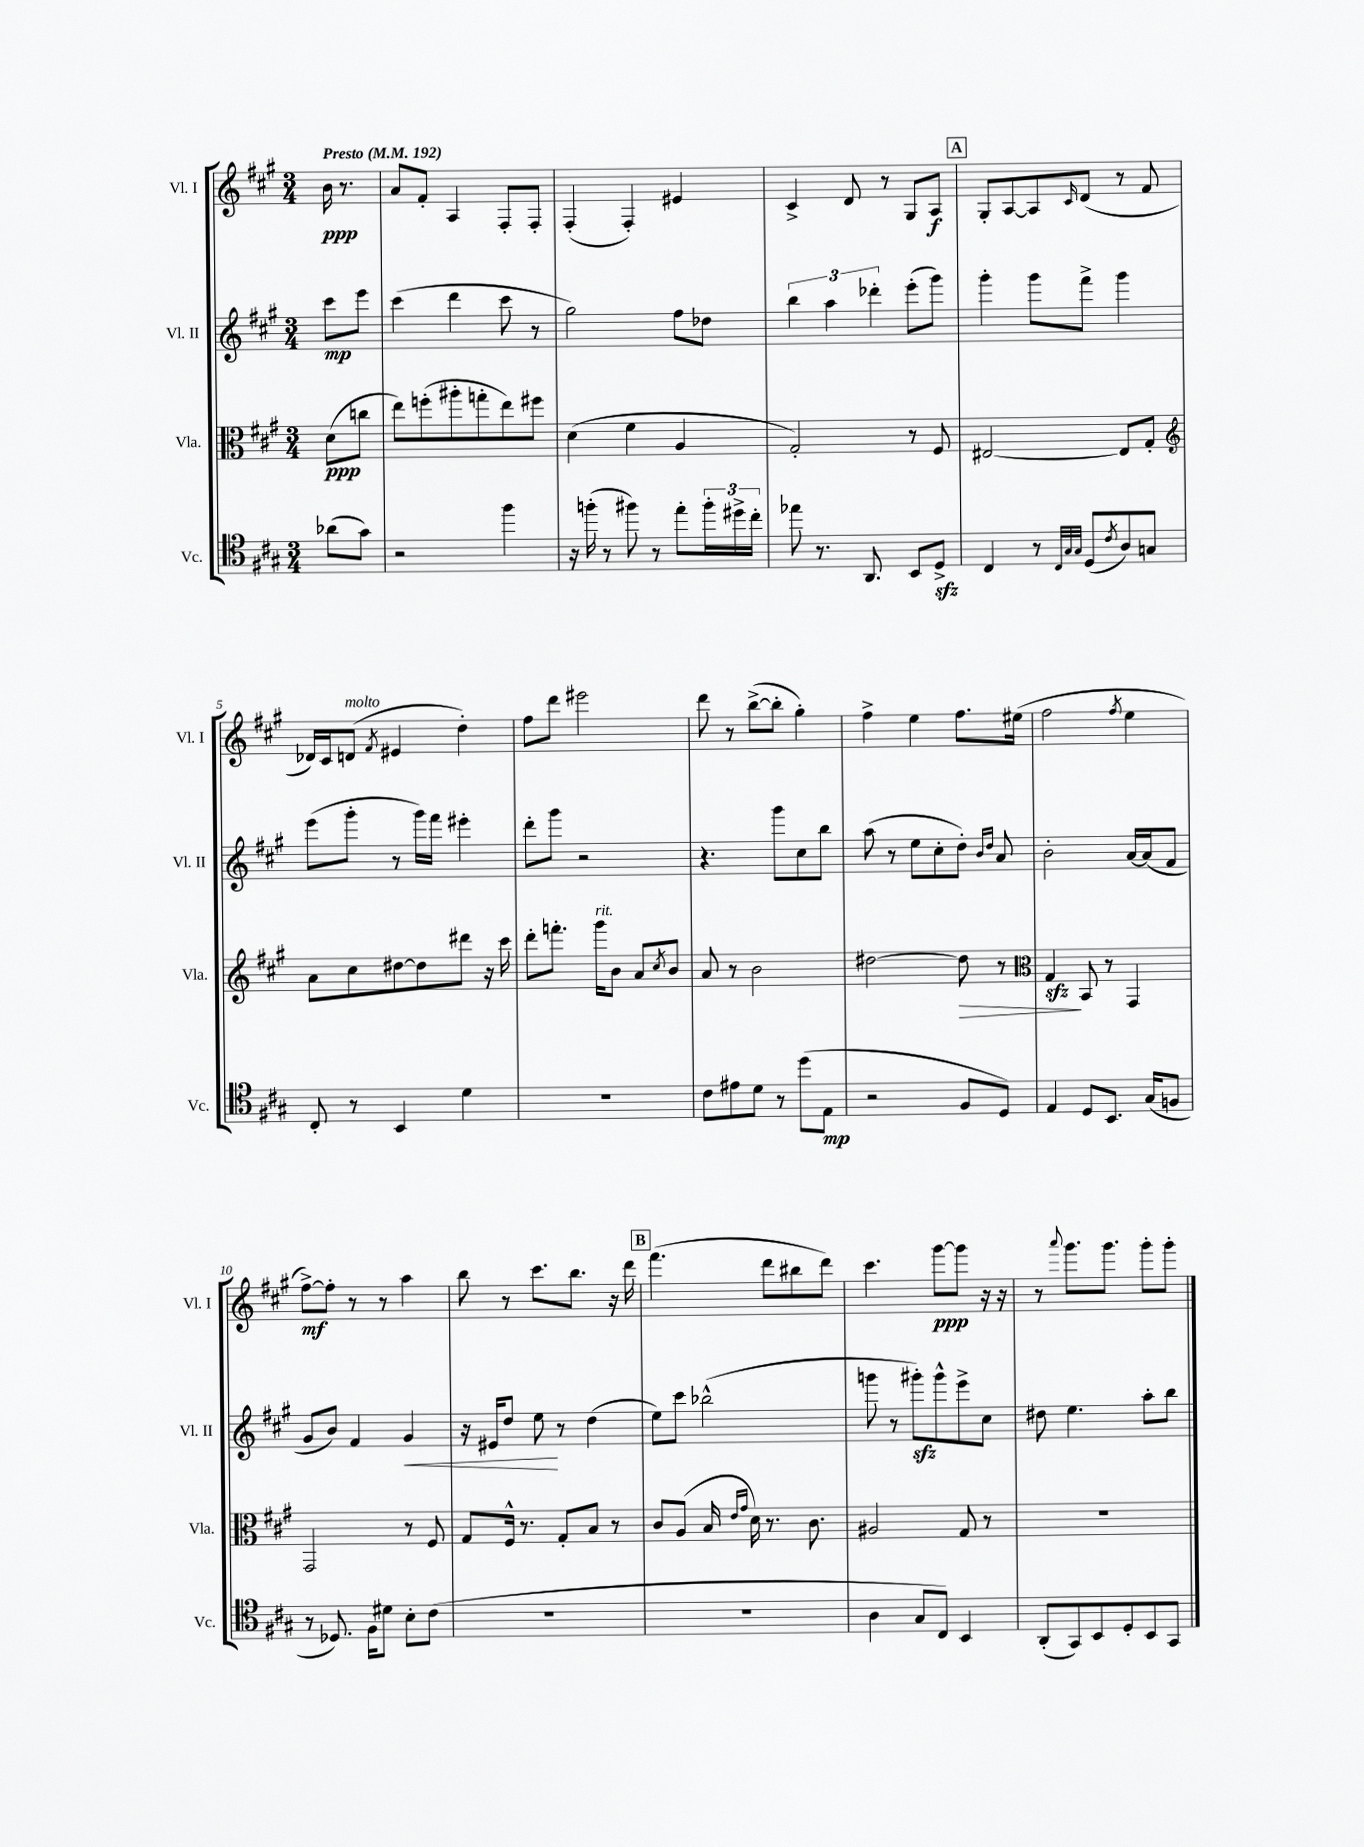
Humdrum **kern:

**kern	**kern	**kern	**kern
*staff4	*staff3	*staff2	*staff1
*clefC4	*clefC3	*clefG2	*clefG2
*k[f#c#g#]	*k[f#c#g#]	*k[f#c#g#]	*k[f#c#g#]
*M3/4	*M3/4	*M3/4	*M3/4
*MM192	*MM192	*MM192	*MM192
(8a-	(8d	8ccc#	16b
.	.	.	8.r
8g#)	8cc	8eee	.
=	=	=	=
2r	8ee)	(4ccc#	8a
.	(8ff'	.	8f#'
.	8aa#'	4ddd	4A
.	8gg'	.	.
4ff#	8ee)	8ccc#	8F#'
.	8ff#	8r	8F#'
=	=	=	=
16r	(4d	2gg#)	(4F#'
(16ff'	.	.	.
8r	.	.	.
8ff#)	4f#	.	4F#')
8r	.	.	.
8ee'	4A	8ff#	4e#
24ff#'	.	8dd-	.
24dd#^	.	.	.
24cc#'	.	.	.
=	=	=	=
8ee-	2G#')	6bb	4c#^
8.r	.	.	.
.	.	6aa	.
.	.	.	8d
8.AA	.	.	.
.	.	6ddd-'	.
.	.	.	8r
8BB	8r	(8eee'	8G#
8D^	8F#	8ggg#)	8A
=	=	=	=
4C#	[2E#	4ggg#'	8G#'
.	.	.	[8A
8r	.	8ggg#	8A]
32qqC#	.	.	.
32qqG#	.	.	.
32qqG#	.	.	16qqc#
(8D	.	8fff#^	(8d
8qc#	.	.	.
8A)	8E#]	4ggg#	8r
8G	8G#'	.	8f#
=	=	=	=
*	*clefG2	*	*
8C#'	8a	(8eee	16d-)
.	.	.	16c#
8r	8cc#	8ggg#'	(8d
.	.	.	8qf#
4BB	[8dd#	8r	4e#
.	8dd#]	16ggg#)	.
.	.	16fff#	.
4d	8ddd#	4eee#'	4dd')
.	16r	.	.
.	16ccc#	.	.
=	=	=	=
2.r	8ddd'	8ddd'	8ff#
.	8.fff'	8ggg#	8ddd
.	.	2r	2eee#
.	16ggg#	.	.
.	8b	.	.
.	8a	.	.
.	8qcc#	.	.
.	8b	.	.
=	=	=	=
8c#	8a	4.r	8ddd
8e#	8r	.	8r
8d	2b	.	([8bb^
8r	.	8ggg#	8bb']
(8dd	.	8cc#	4gg#')
8E	.	8bb	.
=	=	=	=
2r	[2dd#	(8aa	4ff#^
.	.	8r	.
.	.	8ee	4ee
.	.	8cc#'	.
8F#	8dd#]	8dd')	8.ff#
.	.	16qqb	.
.	.	16qqdd	.
8D)	8r	8a	.
.	.	.	(16ee#
=	=	=	=
*	*clefC3	*	*
4E	4G#	2b'	2ff#
8D	8BB	.	.
8.BB	8r	.	.
.	.	.	8qff#
.	4GG#	[16a	4ee
(16G#	.	(16a]	.
8F	.	8f#	.
=	=	=	=
8r	2GG#	8g#	[8ff#^)
8.D-)	.	8b)	8ff#']
.	.	4f#	8r
16F#	.	.	.
8d#	.	.	8r
8B'	8r	4g#	4aa
(8c#	8F#	.	.
=	=	=	=
2.r	8G#	16r	8bb
.	.	16e#	.
.	16F#^^	8dd	8r
.	8.r	.	.
.	.	8ee	8.ccc#
.	8G#'	8r	.
.	.	.	8.bb
.	8B	(4dd	.
.	8r	.	16r
.	.	.	16ddd
=	=	=	=
2.r	8c#	8ee)	(4.fff#
.	(8A	8ccc#	.
.	16B	(2bb-^^	.
.	16qqe	.	.
.	16qqg#	.	.
.	16d)	.	.
.	8.r	.	8ddd
.	.	.	8bb#
.	8.c#	.	.
.	.	.	8ddd)
=	=	=	=
4A	2A#	8ggg	4.ccc#
.	.	8r	.
8G#	.	8ggg#')	.
8C#)	.	8ggg#^^	[8ggg#
4BB	8G#	8eee^	8ggg#]
.	8r	8cc#	16r
.	.	.	16r
=	=	=	=
(8AA'	2.r	8dd#	8r
.	.	.	8qqaaa
8GG#)	.	4.ee	8.ggg#
8BB	.	.	.
.	.	.	8.ggg#
8D'	.	.	.
8BB	.	8aa'	8ggg#'
8GG#	.	8bb	8ggg#'
==	==	==	==
*-	*-	*-	*-
